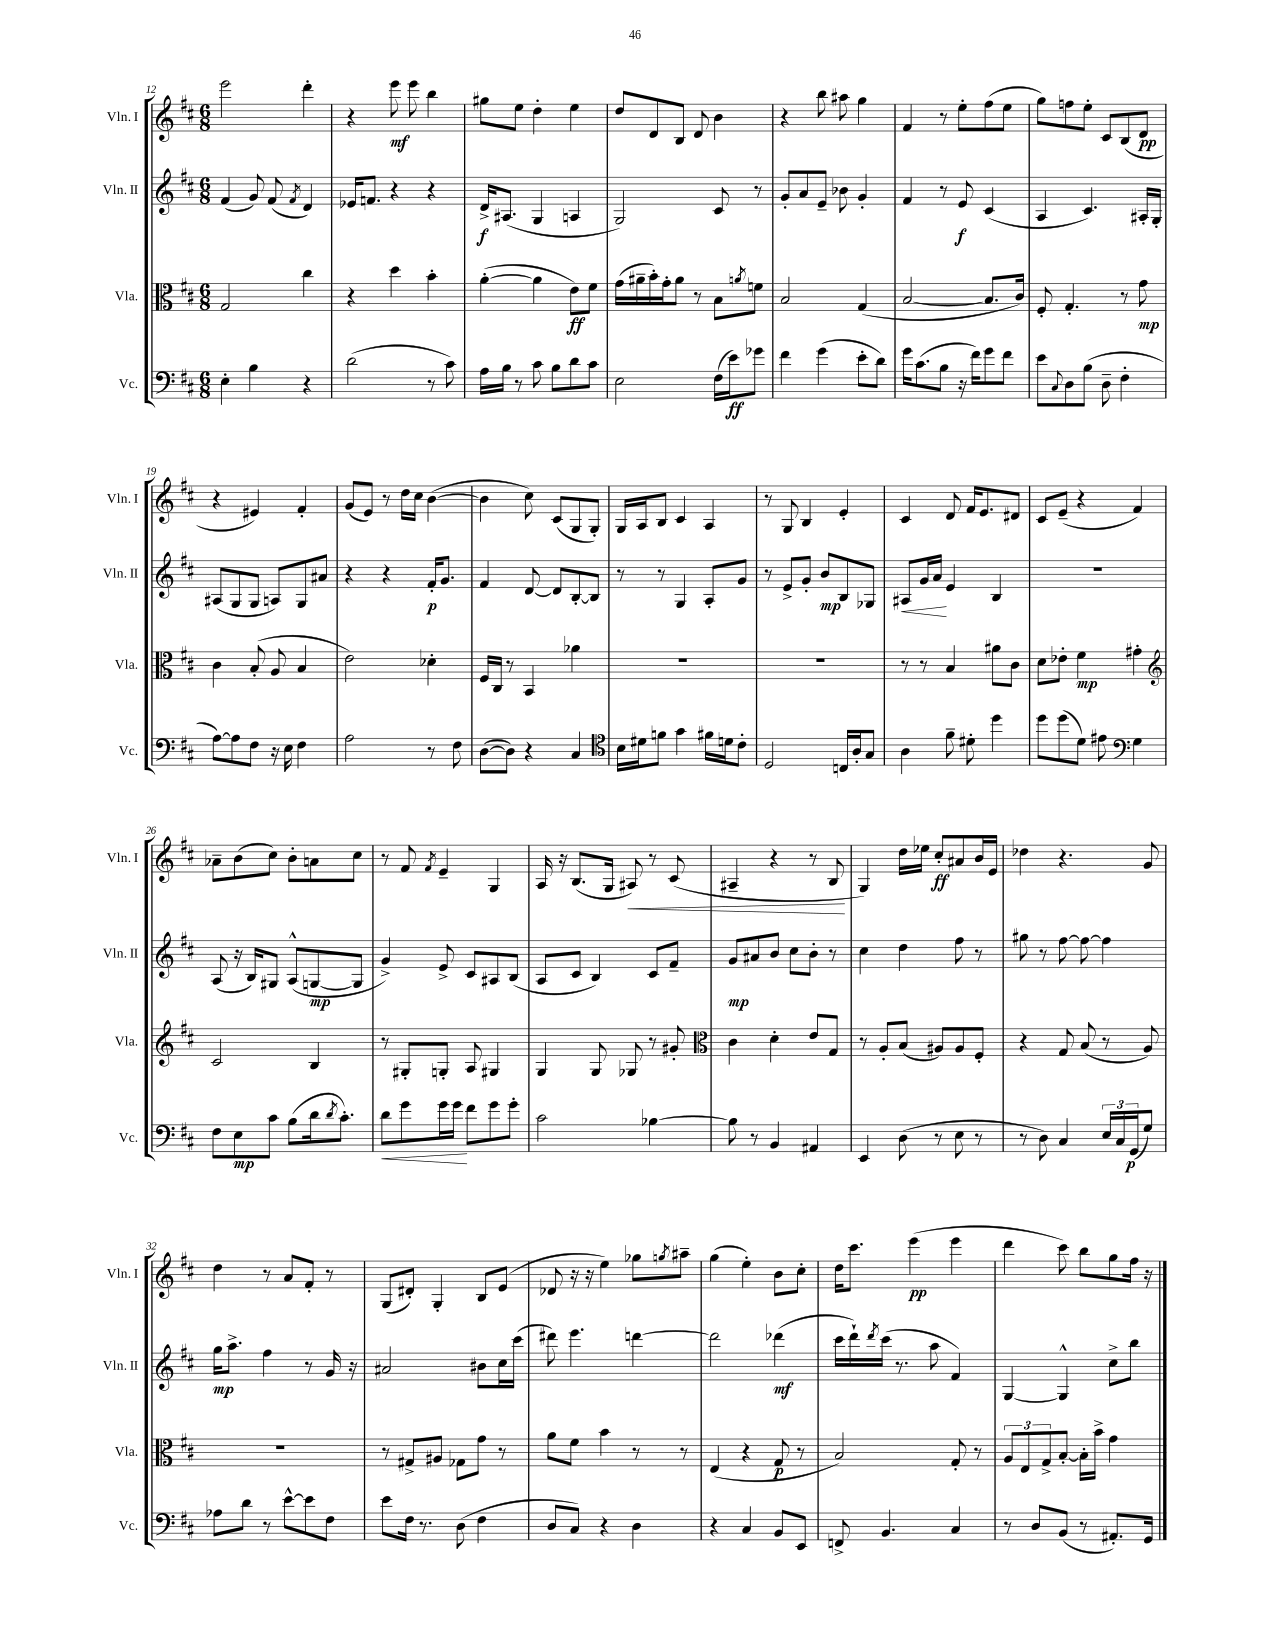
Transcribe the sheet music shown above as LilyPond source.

<<
\new StaffGroup <<
\new Staff = "s0" \with { instrumentName = "Vln. I" shortInstrumentName = "Vln. I" } {
    \clef treble \key d \major \numericTimeSignature \time 6/8
    e'''2 d'''4-. |
    r4 e'''8\mf e'''8 b''4 |
    gis''8 e''8 d''4-. e''4 |
    d''8 d'8 b8 d'8 b'4 |
    r4 b''8 ais''8 g''4 |
    fis'4 r8 e''8-. fis''8( e''8 |
    g''8) f''8 e''8-. cis'8 b8( d'8\pp |
    r4 eis'4) fis'4-. |
    g'8( e'8) r8 d''16 cis''16 b'4~( |
    b'4 cis''8) cis'8( g8 g8-.) |
    g16 a16 b8 cis'4 a4 |
    r8 g8 b4 e'4-. |
    cis'4 d'8 fis'16 e'8. dis'8 |
    cis'8 e'8--( r4 fis'4) |
    aes'8-- b'8( cis''8) b'8-. a'8 cis''8 |
    r8 fis'8 \acciaccatura { fis'8 } e'4-- g4 |
    a16 r16 b8.( g16 ais8\<) r8 cis'8( |
    ais4-- r4 r8 b8\! |
    g4) d''16 ees''16 cis''8-.\ff ais'8 b'16 e'16 |
    des''4 r4. g'8 |
    d''4 r8 a'8 fis'8-. r8 |
    g8( dis'8-.) g4-. b8 e'8( |
    des'8 r16 r16 e''4) ges''8 \acciaccatura { g''8 } ais''8-- |
    g''4( e''4-.) b'8 cis''8-. |
    d''16 cis'''8. e'''4\pp( e'''4 |
    d'''4 cis'''8) b''8 g''8 fis''16 r16 \bar "|." |
}
\new Staff = "s1" \with { instrumentName = "Vln. II" shortInstrumentName = "Vln. II" } {
    \clef treble \key d \major \numericTimeSignature \time 6/8
    fis'4( g'8) fis'8( \acciaccatura { fis'8 } d'4) |
    ees'16 f'8. r4 r4 |
    d'16->\f ais8.( g4 a4 |
    g2) cis'8 r8 |
    g'8-. a'8 e'8-- bes'8 g'4-. |
    fis'4 r8 e'8\f cis'4( |
    a4 cis'4.) ais16-. g16-. |
    ais8( g8 g8 a8) g8 ais'8 |
    r4 r4 fis'16-.\p g'8. |
    fis'4 d'8~ d'8 b8~-. b8 |
    r8 r8 g4 a8-. g'8 |
    r8 e'8-> g'8-. b'8\mp b8 ges8 |
    ais8\< g'16 a'16\! e'4 b4 |
    R2. |
    a8( r16 b16) gis8 a8-^( g8~\mp g8 |
    g'4->) e'8-> cis'8 ais8 b8( |
    a8 cis'8 b4) cis'8 fis'8-- |
    g'8\mp ais'8 b'8 cis''8 b'8-. r8 |
    cis''4 d''4 fis''8 r8 |
    gis''8 r8 fis''8~ fis''8~ fis''4 |
    g''16\mp a''8.-> fis''4 r8 g'16 r16 |
    ais'2 bis'8 cis''16 cis'''16( |
    dis'''8) e'''4. d'''4~ |
    d'''2 des'''4\mf( |
    cis'''16 d'''16-!) \acciaccatura { d'''8 } cis'''16( r8. a''8 fis'4) |
    g4~ g4-^ cis''8-> b''8 \bar "|." |
}
\new Staff = "s2" \with { instrumentName = "Vla." shortInstrumentName = "Vla." } {
    \clef alto \key d \major \numericTimeSignature \time 6/8
    g2 cis''4 |
    r4 d''4 b'4-. |
    a'4~-.( a'4 e'8\ff) fis'8 |
    g'16( ais'16-- b'16-.) g'16-. ais'8 r8 b8 \acciaccatura { a'8 } f'8 |
    b2 g4( |
    b2~ b8. cis'16) |
    fis8-. g4.-. r8 g'8\mp |
    cis'4 b8-.( a8 b4 |
    e'2) des'4-. |
    fis16 cis16 r8 b,4 aes'4 |
    R2. |
    R2. |
    r8 r8 b4 ais'8 cis'8 |
    d'8 ees'8-. fis'4\mp gis'4-. |
    \clef treble cis'2 b4 |
    r8 gis8-. g8-. a8 gis4 |
    g4 g8 ges8 r8 gis'8-. |
    \clef alto cis'4 d'4-. e'8 g8 |
    r8 a8-. b8( ais8) ais8 fis8-. |
    r4 g8 b8( r8 a8) |
    R2. |
    r8 gis8-> ais8 ges8 g'8 r8 |
    a'8 fis'8 b'4 r8 r8 |
    e4( r4 g8\p r8 |
    b2) g8-. r8 |
    \tuplet 3/2 { a8 e8 g8-> } b8~-. b16-. b'16-> g'4 \bar "|." |
}
\new Staff = "s3" \with { instrumentName = "Vc." shortInstrumentName = "Vc." } {
    \clef bass \key d \major \numericTimeSignature \time 6/8
    e4-. b4 r4 |
    d'2( r8 cis'8) |
    a16 b16 r8 cis'8 b8 d'8 cis'8 |
    e2 fis16( e'16\ff) ges'8 |
    fis'4 g'4( e'8-. d'8) |
    g'16 cis'8.( b8 r16 fis'16) g'8 fis'8 |
    e'8 \appoggiatura { cis8 } d8 b8( d8-- fis4-. |
    a8~) a8 fis8 r16 e16 fis4 |
    a2 r8 fis8 |
    d8~( d8) r4 cis4 |
    \clef tenor b16 dis'16 f'8 g'4 fis'16 d'16 cis'8-. |
    d2 c16 a16-. g8 |
    a4 fis'8-- dis'8-. d''4 |
    d''8 d''8( d'8) eis'8 \clef bass g4 |
    fis8 e8\mp cis'8 b8( d'16 \acciaccatura { d'8 } cis'8.-.) |
    d'8\< g'8 g'16 g'16\! fis'8 g'8 g'8-. |
    cis'2 bes4~ |
    bes8 r8 b,4 ais,4 |
    e,4 d8( r8 e8 r8 |
    r8 d8) cis4 \tuplet 3/2 { e16 cis16 g,16\p( } g8) |
    aes8 d'8 r8 e'8~-^ e'8 fis8 |
    e'8 fis16 r8. d8( fis4 |
    d8 cis8) r4 d4 |
    r4 cis4 b,8 e,8 |
    f,8-> b,4. cis4 |
    r8 d8 b,8( r8 ais,8.-.) g,16 \bar "|." |
}
>>
>>
\layout { \context { \Score currentBarNumber = #12 } }
